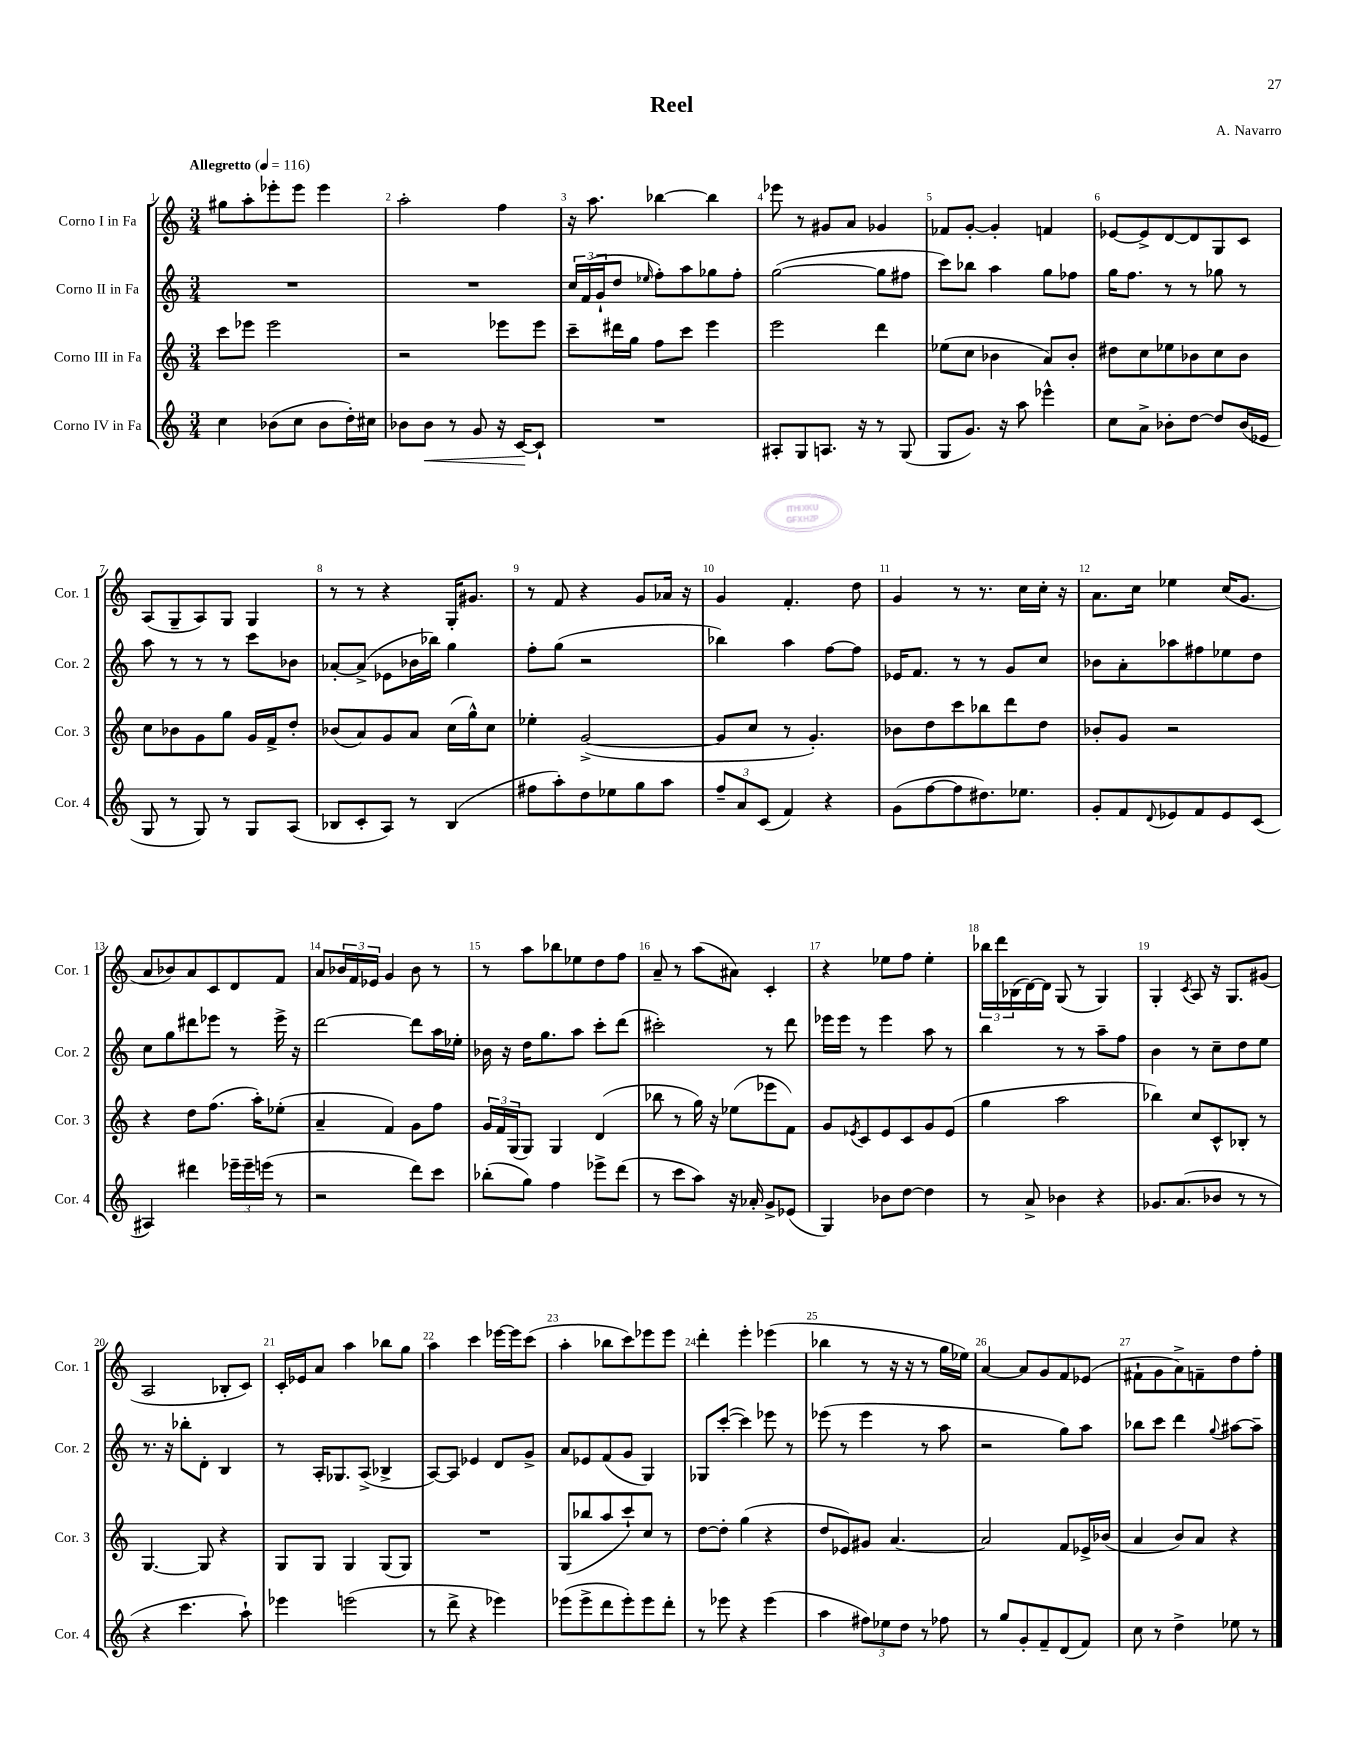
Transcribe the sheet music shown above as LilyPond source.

\header { title = "Reel" composer = "A. Navarro" }
<<
\new StaffGroup <<
\new Staff = "s0" \with { instrumentName = "Corno I in Fa" shortInstrumentName = "Cor. 1" } {
    \clef treble \key c \major \numericTimeSignature \time 3/4 \tempo "Allegretto" 4 = 116
    gis''8 a''8-. ees'''8-. ees'''8 ees'''4 |
    a''2-. f''4 |
    r16 a''8. bes''4~ bes''4 |
    ees'''8 r8 gis'8 a'8 ges'4 |
    fes'8 g'8~-. g'4-. f'4 |
    ees'8~ ees'8-> d'8~ d'8 g8 c'8 |
    a8( g8-- a8) g8 g4 |
    r8 r8 r4 g16-. gis'8. |
    r8 f'8 r4 g'8 aes'16 r16 |
    g'4 f'4.-. d''8 |
    g'4 r8 r8. c''16 c''16-. r16 |
    a'8. c''16 ees''4 c''16( g'8. |
    a'8 bes'8) a'8 c'8 d'8 f'8 |
    a'8 \tuplet 3/2 { bes'16 f'16 ees'16 } g'4 bes'8 r8 |
    r8 a''8 bes''8 ees''8 d''8 f''8 |
    a'8-- r8 a''8( ais'8) c'4-. |
    r4 ees''8 f''8 ees''4-. |
    \tuplet 3/2 { bes''16 d'''16 bes16( } d'16~) d'16 g8( r8 g4) |
    g4-. \acciaccatura { c'8 } a8 r16 g8. gis'8( |
    a2 bes8-. c'8) |
    c'16-. ees'16 a'8 a''4 bes''8 g''8 |
    a''4 c'''4 ees'''16~ ees'''16 c'''8( |
    a''4-. bes''8 c'''8) ees'''8 ees'''8 |
    d'''4-. e'''4-. ees'''4( |
    bes''4 r8 r16 r16 r8 g''16 ees''16) |
    a'4~ a'8 g'8 f'8 ees'8( |
    fis'8-! g'8 a'8->) f'8-- d''8 f''8-. \bar "|." |
}
\new Staff = "s1" \with { instrumentName = "Corno II in Fa" shortInstrumentName = "Cor. 2" } {
    \clef treble \key c \major \numericTimeSignature \time 3/4
    R2. |
    R2. |
    \tuplet 3/2 { c''16 f'16( g'16-! } d''8 \grace { ees''16 } f''8-.) a''8 ges''8 f''8-. |
    g''2~( g''8 fis''8 |
    c'''8) bes''8 a''4 g''8 fes''8 |
    g''16 f''8. r8 r8 ges''8 r8 |
    a''8 r8 r8 r8 c'''8 bes'8 |
    aes'8~-. aes'8->( ees'8 bes'16 bes''16) g''4 |
    f''8-. g''8( r2 |
    bes''4) a''4 f''8~ f''8 |
    ees'16 f'8. r8 r8 g'8 c''8 |
    bes'8 a'8-. aes''8 fis''8 ees''8 d''8 |
    c''8 g''8 dis'''8 ees'''8 r8 ees'''16-> r16 |
    d'''2~ d'''8 a''16 ees''16-. |
    bes'16 r16 d''16 g''8. a''8 c'''8-. d'''8( |
    cis'''2-.) r8 d'''8 |
    ees'''16 ees'''16 r8 ees'''4 a''8 r8 |
    b''4 r8 r8 a''8-- f''8 |
    b'4 r8 c''8-- d''8 e''8 |
    r8. r16 bes''8-. d'8-. b4 |
    r8 a16-. ges8. a8->( bes4-> |
    a8~) a8 ees'4 d'8 g'8-> |
    a'8 ees'8 f'8( g'8 g4) |
    ges8 c'''8~-.( c'''4) ees'''8 r8 |
    ees'''8( r8 ees'''4 r8 a''8 |
    r2 g''8) a''8 |
    bes''8 c'''8 d'''4 \appoggiatura { g''8 } ais''8~ ais''8-- \bar "|." |
}
\new Staff = "s2" \with { instrumentName = "Corno III in Fa" shortInstrumentName = "Cor. 3" } {
    \clef treble \key c \major \numericTimeSignature \time 3/4
    c'''8 ees'''8 ees'''2 |
    r2 ees'''8 ees'''8 |
    c'''8-- dis'''16 g''16 f''8 c'''8 e'''4 |
    e'''2 d'''4 |
    ees''8( c''8 bes'4 a'8) bes'8-. |
    dis''8 c''8 ees''8 bes'8 c''8 bes'8 |
    c''8 bes'8 g'8 g''8 g'16 f'16-> d''8-. |
    bes'8( a'8) g'8 a'8 c''16( g''16-^) c''8 |
    ees''4-. g'2~->( |
    g'8 c''8 r8 g'4.-.) |
    bes'8 d''8 c'''8 bes''8 d'''8 d''8 |
    bes'8-. g'8 r2 |
    r4 d''8 f''8.( a''16-.) ees''8-.( |
    a'4-- f'4) g'8 f''8 |
    \tuplet 3/2 { g'16 f'16 g16( } g8) g4 d'4( |
    bes''8 r8 g''16) r16 ees''8( ees'''8 f'8) |
    g'8 \acciaccatura { ees'8 } c'8 ees'8 c'8 g'8 ees'8( |
    g''4 a''2 |
    bes''4) c''8 c'8-^ bes8-. r8 |
    g4.~ g8 r4 |
    g8 g8 g4 g8( g8) |
    R2. |
    g8( bes''8 a''8 c'''8-!) c''8 r8 |
    d''8~ d''8-. g''4( r4 |
    d''8 ees'8) gis'8 a'4.~ |
    a'2 f'8 ees'16-> bes'16( |
    a'4 b'8) a'8 r4 \bar "|." |
}
\new Staff = "s3" \with { instrumentName = "Corno IV in Fa" shortInstrumentName = "Cor. 4" } {
    \clef treble \key c \major \numericTimeSignature \time 3/4
    c''4 bes'8( c''8 bes'8 d''16-.) cis''16 |
    bes'8 bes'8\< r8 g'8 r16 c'16~\! c'8-! |
    R2. |
    ais8-. g8 a8. r16 r8 g8( |
    g8 g'8.) r16 a''8 ees'''4-^ |
    c''8 a'8-> bes'8-. d''8~ d''8 bes'16( ees'16 |
    g8 r8 g8) r8 g8 a8( |
    bes8 c'8-. a8) r8 bes4( |
    fis''8 a''8-.) d''8 ees''8 g''8 a''8 |
    \tuplet 3/2 { f''8-- a'8 c'8( } f'4) r4 |
    g'8( f''8~ f''8 dis''8.) ees''8. |
    g'8-. f'8 \appoggiatura { d'8 } ees'8 f'8 ees'8 c'8( |
    ais4) dis'''4 \tuplet 3/2 { ees'''16-- ees'''16-- e'''16( } r8 |
    r2 d'''8) c'''8 |
    bes''8-.( g''8) f''4 ees'''8-> d'''8( |
    r8 c'''8 a''8) r16 aes'16-. g'8-> ees'8( |
    g4) bes'8 d''8~ d''4 |
    r8 a'8-> bes'4 r4 |
    ges'8. a'8.( bes'8 r8 r8 |
    r4 c'''4. a''8-!) |
    ees'''4 e'''2( |
    r8 d'''8-> r4 ees'''4) |
    ees'''8( ees'''8-> d'''8 ees'''8-.) ees'''8 d'''8-. |
    r8 ees'''8 r4 ees'''4( |
    a''4 \tuplet 3/2 { fis''8) ees''8 d''8 } r8 fes''8 |
    r8 g''8 g'8-. f'8-- d'8( f'8) |
    c''8 r8 d''4-> ees''8 r8 \bar "|." |
}
>>
>>
\layout { \context { \Score \override BarNumber.break-visibility = ##(#f #t #t) barNumberVisibility = #all-bar-numbers-visible } }
